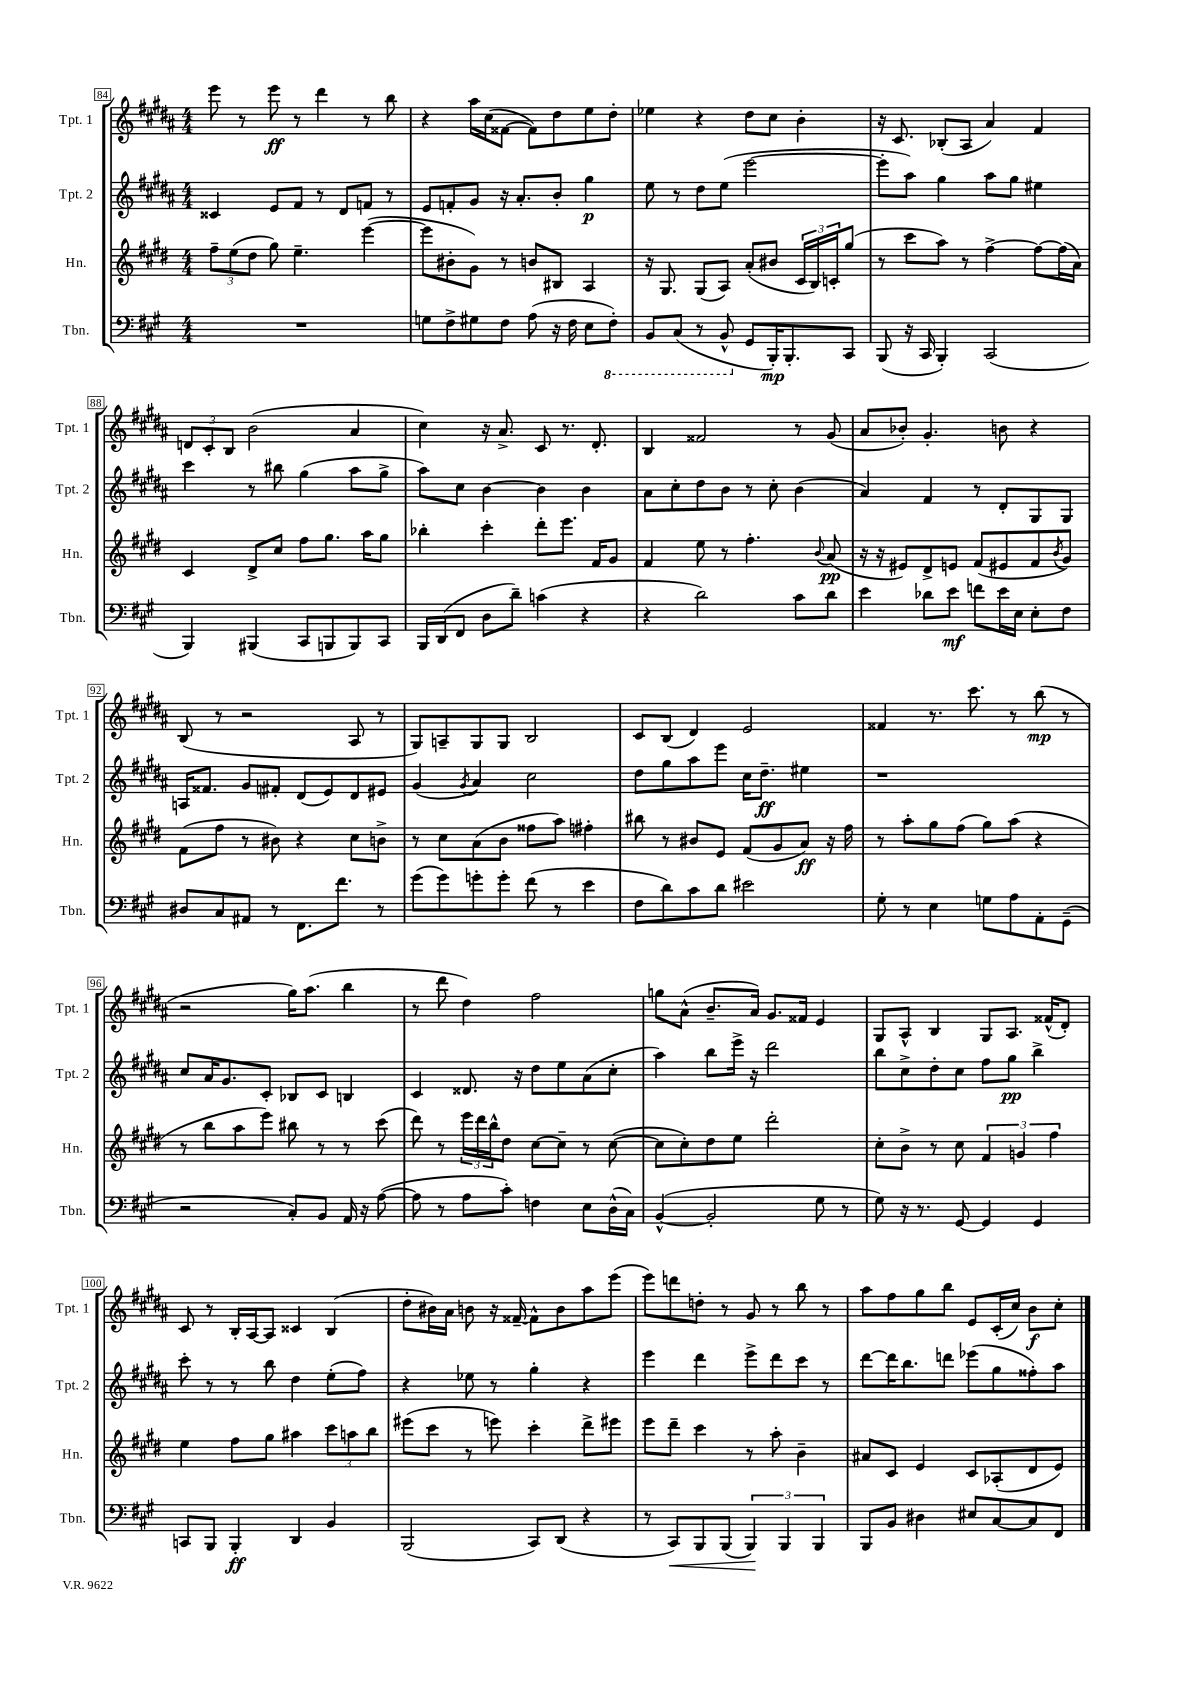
<<
\new StaffGroup <<
\new Staff = "s0" \with { instrumentName = "Tpt. 1" shortInstrumentName = "Tpt. 1" } {
    \clef treble \key b \major \numericTimeSignature \time 4/4
    e'''8 r8 e'''8\ff r8 dis'''4 r8 b''8 |
    r4 ais''16 cis''16( fisis'8~ fisis'8) dis''8 e''8 dis''8-. |
    ees''4 r4 dis''8 cis''8 b'4-. |
    r16 cis'8. bes8-.( ais8 ais'4) fis'4 |
    \tuplet 3/2 { d'8 cis'8-. b8 } b'2( ais'4 |
    cis''4) r16 ais'8.-> cis'8 r8. dis'8.-. |
    b4 fisis'2 r8 gis'8( |
    ais'8 bes'8-.) gis'4.-. b'8 r4 |
    b8( r8 r2 ais8 r8 |
    gis8) a8-- gis8 gis8 b2 |
    cis'8 b8( dis'4) e'2 |
    fisis'4 r8. cis'''8. r8 b''8\mp( r8 |
    r2 gis''16) ais''8.( b''4 |
    r8 dis'''8 dis''4) fis''2 |
    g''8 ais'8-^( b'8.-- ais'16) gis'8. fisis'16 e'4 |
    gis8 ais8-^ b4 gis8 ais8. fisis'16-^( dis'8-.) |
    cis'8 r8 b16-. ais16~ ais8 cisis'4 b4( |
    dis''8-. bis'16) ais'16 b'8 r16 fisis'16~-- fisis'8-^ b'8 ais''8 e'''8( |
    e'''8) d'''8 d''8-. r8 gis'8 r8 b''8 r8 |
    ais''8 fis''8 gis''8 b''8 e'8 cis'16-.( cis''16) b'8\f cis''8-. \bar "|." |
}
\new Staff = "s1" \with { instrumentName = "Tpt. 2" shortInstrumentName = "Tpt. 2" } {
    \clef treble \key b \major \numericTimeSignature \time 4/4
    cisis'4 e'8 fis'8 r8 dis'8 f'8 r8 |
    e'8 f'8-. gis'8 r16 ais'8.-. b'8-. gis''4\p |
    e''8 r8 dis''8 e''8( e'''2~ |
    e'''8-. ais''8) gis''4 ais''8 gis''8 eis''4 |
    cis'''4 r8 bis''8 gis''4( ais''8 gis''8-> |
    ais''8) cis''8 b'4~ b'4 b'4 |
    ais'8 cis''8-. dis''8 b'8 r8 cis''8-. b'4( |
    ais'4) fis'4 r8 dis'8-. gis8 gis8 |
    a16 fisis'8. gis'8 fis'8-. dis'8( e'8) dis'8 eis'8 |
    gis'4( \acciaccatura { gis'8 } ais'4) cis''2 |
    dis''8 gis''8 ais''8 e'''8 cis''16 dis''8.--\ff eis''4 |
    r1 |
    cis''8 ais'16 gis'8. cis'8-. bes8 cis'8 b4 |
    cis'4 disis'8. r16 dis''8 e''8 ais'8( cis''8-. |
    ais''4) b''8 e'''16-> r16 dis'''2 |
    b''8 cis''8-> dis''8-. cis''8 fis''8 gis''8\pp b''4-> |
    cis'''8-. r8 r8 b''8 dis''4 e''8-.( fis''8) |
    r4 ees''8 r8 gis''4-. r4 |
    e'''4 dis'''4 e'''8-> dis'''8 cis'''8 r8 |
    dis'''8~ dis'''16 b''8. d'''8 ees'''8( gis''8 fisis''8-.) ais''8 \bar "|." |
}
\new Staff = "s2" \with { instrumentName = "Hn." shortInstrumentName = "Hn." } {
    \clef treble \key e \major \numericTimeSignature \time 4/4
    \tuplet 3/2 { fis''8-- e''8( dis''8 } gis''8) e''4.-- e'''4~( |
    e'''8 bis'8-. gis'8) r8 b'8 bis8 a4 |
    r16 gis8. gis8( a8) a'8-.( bis'8 \tuplet 3/2 { cis'16 b16) c'16-. } gis''8( |
    r8 cis'''8 a''8) r8 fis''4~-> fis''8~ fis''16( a'16) |
    cis'4 dis'8-> cis''8 fis''8 gis''8. a''16 gis''8 |
    bes''4-. cis'''4-. dis'''8-. e'''8. fis'16 gis'8 |
    fis'4 e''8 r8 fis''4.-. \appoggiatura { b'8 } a'8\pp( |
    r16 r16 eis'8) dis'8-> e'8 fis'8( eis'8 fis'8 \acciaccatura { b'8 } gis'8) |
    fis'8( fis''8 r8 bis'8) r4 cis''8 b'8-> |
    r8 cis''8 a'8( b'8 fisis''8 a''8) fis''4-. |
    bis''8 r8 bis'8 e'8 fis'8( gis'8 a'8\ff) r16 fis''16 |
    r8 a''8-. gis''8 fis''8( gis''8) a''8( r4 |
    r8 b''8 a''8 e'''8) bis''8 r8 r8 cis'''8( |
    dis'''8) r8 \tuplet 3/2 { e'''16 dis'''16 b''16-^ } dis''8 cis''8~ cis''8-- r8 cis''8~( |
    cis''8 cis''8-.) dis''8 e''8 dis'''2-. |
    cis''8-. b'8-> r8 cis''8 \tuplet 3/2 { fis'4 g'4 fis''4 } |
    e''4 fis''8 gis''8 ais''4 \tuplet 3/2 { cis'''8 a''8 b''8 } |
    eis'''8( cis'''8 r8 e'''8) cis'''4-. dis'''8-> eis'''8 |
    e'''8 dis'''8-- cis'''4 r8 a''8-. b'4-- |
    ais'8 cis'8 e'4 cis'8 aes8-.( dis'8 e'8) \bar "|." |
}
\new Staff = "s3" \with { instrumentName = "Tbn." shortInstrumentName = "Tbn." } {
    \clef bass \key a \major \numericTimeSignature \time 4/4
    R1 |
    g8 fis8-> gis8 fis8 a8( r16 fis16 e8 \ottava #-1 fis,8-.) |
    b,,8 cis,8( r8 b,,8-^ \ottava #0 gis,8 b,,16-.\mp) b,,8.-. cis,8 |
    b,,8( r16 cis,16 b,,4-.) cis,2( |
    b,,4) bis,,4( cis,8 b,,8 b,,8) cis,8 |
    b,,16 d,16( fis,8 d8 d'8--) c'4( r4 |
    r4 d'2) cis'8 d'8 |
    e'4 des'8 e'8\mf f'8 e'16 e16 e8-. fis8 |
    dis8 cis8 ais,8 r8 fis,8. fis'8. r8 |
    gis'8( gis'8) g'8-. g'8-. fis'8( r8 e'4 |
    fis8 d'8) cis'8 d'8 eis'2 |
    gis8-. r8 e4 g8 a8 a,8-. gis,8--( |
    r2 cis8-.) b,8 a,16 r16 a8~( |
    a8 r8 a8 cis'8-.) f4 e8 d16-^( cis16) |
    b,4~-^( b,2-. gis8 r8 |
    gis8) r16 r8. gis,8~ gis,4 gis,4 |
    c,8 b,,8 b,,4-.\ff d,4 b,4 |
    b,,2( cis,8) d,8( r4 |
    r8 cis,8\<) b,,8 b,,8( \tuplet 3/2 { b,,4\!) b,,4 b,,4 } |
    b,,8 b,8 dis4 eis8 cis8~ cis8 fis,8 \bar "|." |
}
>>
>>
\layout { \context { \Score currentBarNumber = #84 \override BarNumber.stencil = #(make-stencil-boxer 0.1 0.3 ly:text-interface::print) } }
